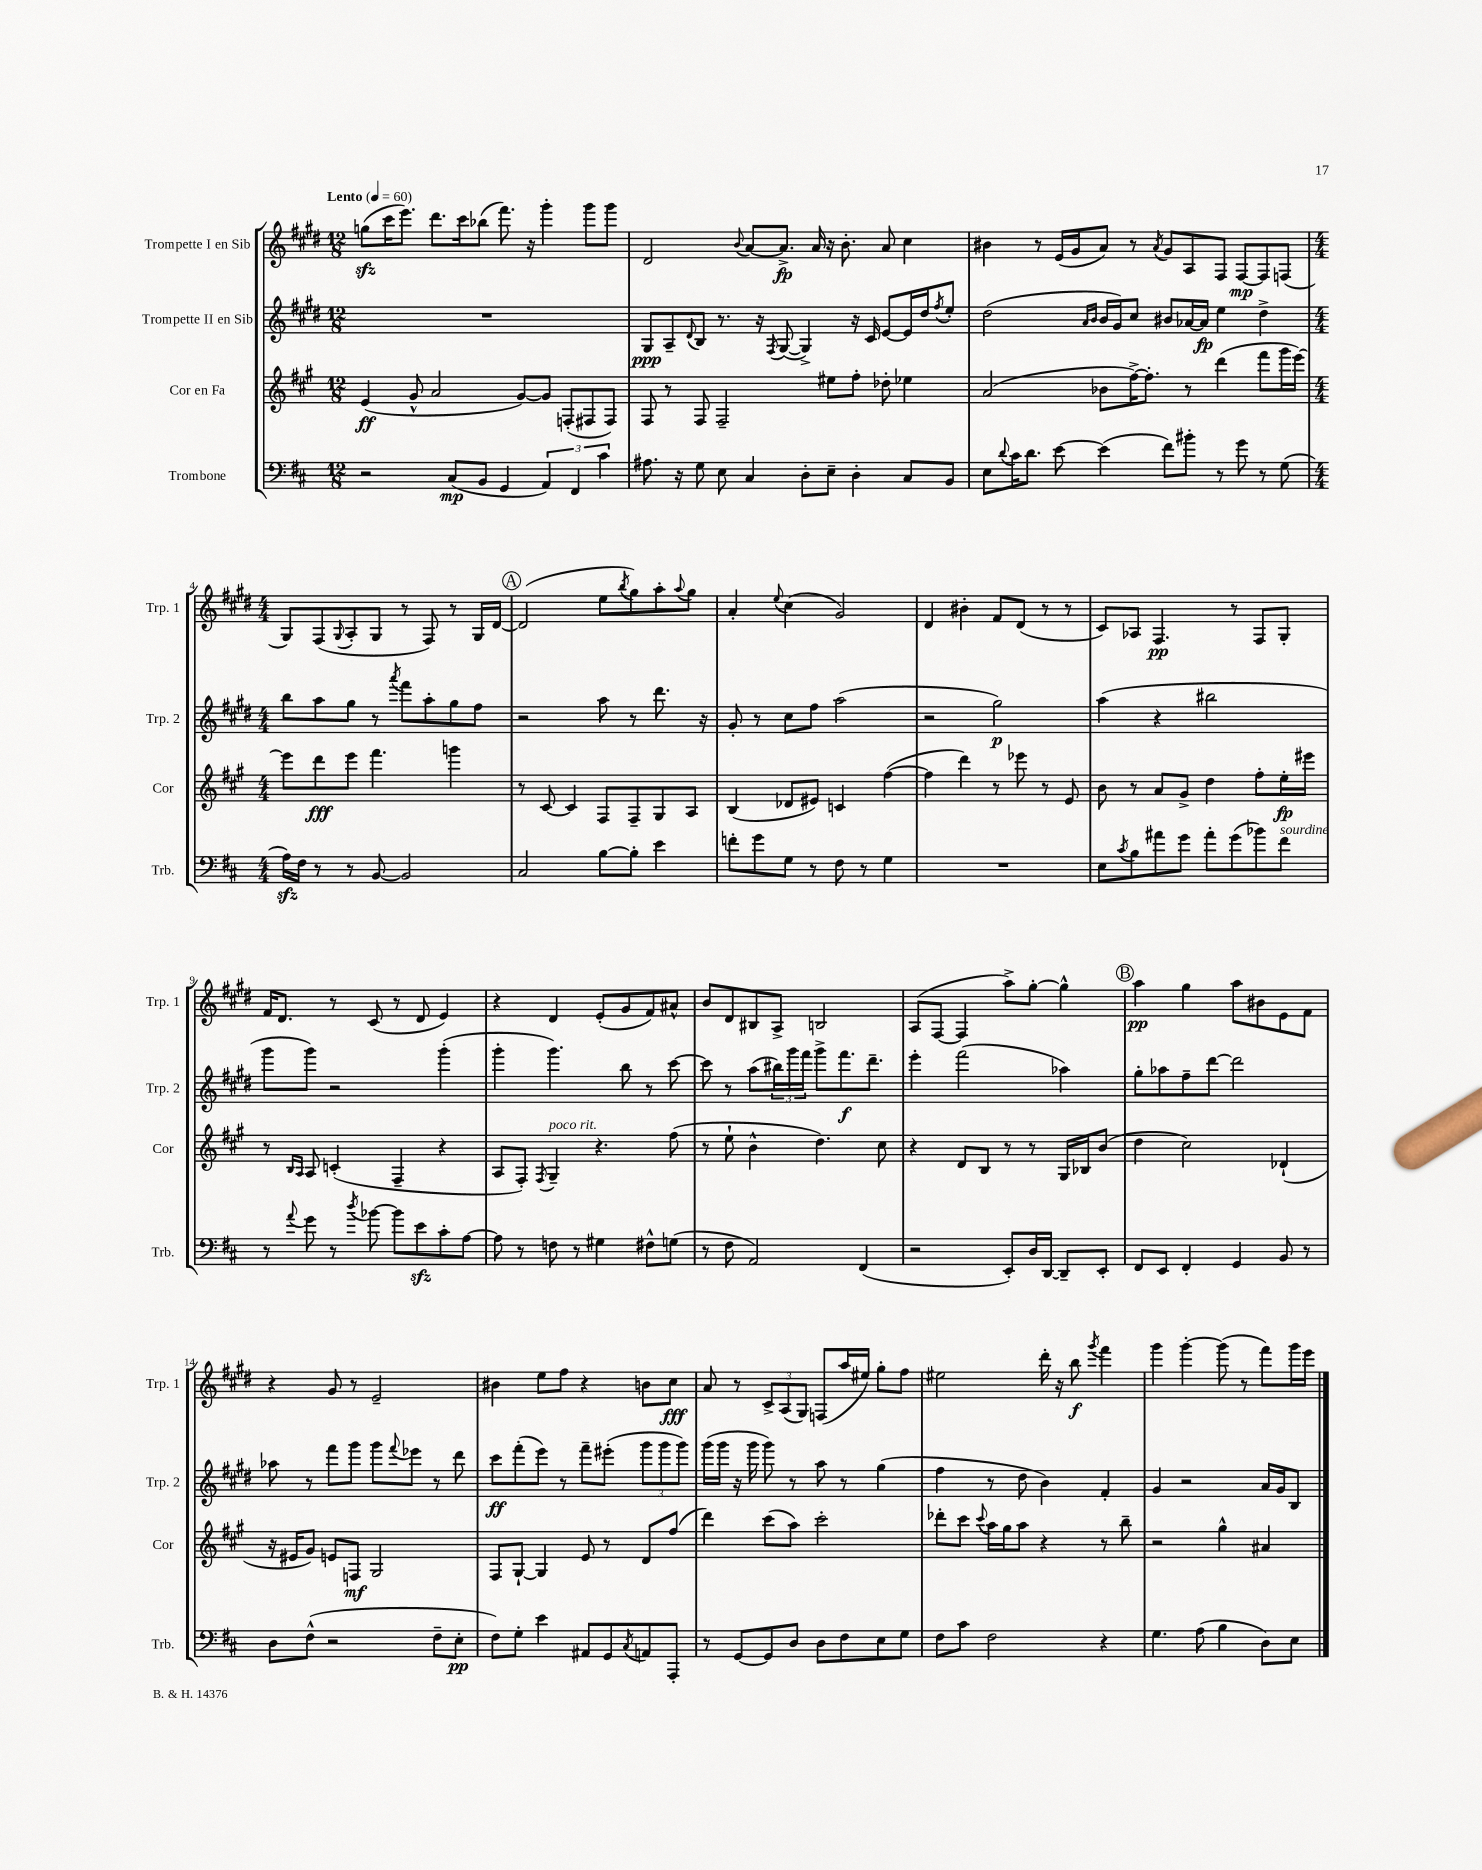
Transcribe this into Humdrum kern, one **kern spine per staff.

**kern	**dynam	**kern	**dynam	**kern	**dynam	**kern	**dynam
*part4	*part4	*part3	*part3	*part2	*part2	*part1	*part1
*staff4	*staff4	*staff3	*staff3	*staff2	*staff2	*staff1	*staff1
*I"Trombone	*	*I"Cor en Fa	*	*I"Trompette II en Sib	*	*I"Trompette I en Sib	*
*I'Trb.	*	*I'Cor	*	*I'Trp. 2	*	*I'Trp. 1	*
*clefF4	*	*clefG2	*	*clefG2	*	*clefG2	*
*k[f#c#]	*	*k[f#c#g#]	*	*k[f#c#g#d#]	*	*k[f#c#g#d#]	*
*M12/8	*	*M12/8	*	*M12/8	*	*M12/8	*
*MM60	*	*MM60	*	*MM60	*	*MM60	*
=1	=1	=1	=1	=1	=1	=1	=1
!	!	!	!	!	!	!LO:TX:a:B:t=Lento	!
2r	.	(4e/	ff	1.r	.	(8ggnzz\L	.
.	.	.	.	.	.	16ccc#\K	.
.	.	.	.	.	.	8.eee\J)	.
.	.	8g#^^/	.	.	.	.	.
.	.	2a/	.	.	.	8.ddd#\L	.
(8C#/L	mp	.	.	.	.	.	.
.	.	.	.	.	.	16ccc#\k	.
8BB/J	.	.	.	.	.	(8bb-X\J	.
4GG/	.	.	.	.	.	8.fff#\)	.
.	.	[8g#/L)	.	.	.	.	.
.	.	.	.	.	.	16r	.
6AA/)	.	8g#/J]	.	.	.	4ggg#'\	.
.	.	(8Fn'/L	.	.	.	.	.
6FF#/	.	.	.	.	.	.	.
.	.	8F#X/	.	.	.	8ggg#\L	.
6c#\	.	.	.	.	.	.	.
.	.	8F#/J)	.	.	.	8ggg#\J	.
=2	=2	=2	=2	=2	=2	=2	=2
8.A#X\	.	8F#/	.	8G#/L	ppp	2d#/	.
.	.	8r	.	8A~/	.	.	.
16r	.	.	.	.	.	.	.
.	.	.	.	8qqd#/	.	.	.
8G\	.	8F#/	.	8B/J	.	.	.
8E\	.	2F#~/	.	8.r	.	.	.
.	.	.	.	.	.	8qqb/	.
4C#/	.	.	.	.	.	[8a/L	.
.	.	.	.	16r	.	.	.
.	.	.	.	8qF#/	.	.	.
.	.	.	.	([8G#/	.	8.a^/J]	fp
8D'\L	.	.	.	4G#^/])	.	.	.
.	.	.	.	.	.	16a/	.
8E~\J	.	8ee#X\L	.	.	.	16r	.
.	.	.	.	.	.	8.b'\	.
4D'\	.	8ff#'\J	.	16r	.	.	.
.	.	.	.	16c#/	.	.	.
.	.	8dd-X'\	.	[8e/L	.	8a/	.
8C#/L	.	4ee-X\	.	16e/L]	.	4cc#\	.
.	.	.	.	16dd#/J	.	.	.
.	.	.	.	8qff#/	.	.	.
8BB/J	.	.	.	8ee'/J	.	.	.
=3	=3	=3	=3	=3	=3	=3	=3
8E\L	.	(2a/	.	(2dd#\	.	4b#X\	.
8qqd/	.	.	.	.	.	.	.
16c#\K	.	.	.	.	.	.	.
8.d\J	.	.	.	.	.	.	.
.	.	.	.	.	.	8r	.
[8e\	.	.	.	.	.	(16e/LL	.
.	.	.	.	.	.	16g#/J	.
.	.	.	.	16qqa/LL	.	.	.
.	.	.	.	16qqb/JJ	.	.	.
(4e\]	.	8b-X\L	.	16b/LL	.	8a/J)	.
.	.	.	.	16g#/J)	.	.	.
.	.	[16ff#^\K)	.	8cc#/J	.	8r	.
.	.	8.ff#'\J]	.	.	.	.	.
.	.	.	.	.	.	8qa/	.
8f#\L)	.	.	.	8b#X/L	.	8g#/L	.
8b#X'\J	.	8r	.	[16a-X/L	.	8A/	.
.	.	.	.	16a-/JJ]	fp	.	.
8r	.	(4ddd\	.	4ee\	.	8F#/J	.
8g\	.	.	.	.	.	[8F#/L	mp
8r	.	8fff#\L	.	4dd#^\	.	8F#/]	.
(8G\	.	16ggg#\L	.	.	.	(8Fn/J	.
.	.	[16eee\JJ)	.	.	.	.	.
!!LO:LB:g=z
=4	=4	=4	=4	=4	=4	=4	=4
*M4/4	*	*M4/4	*	*M4/4	*	*M4/4	*
16Azz\LL)	.	8eee\L]	.	8bb\L	.	8G#/L)	.
16F#\JJ	.	.	.	.	.	.	.
8r	.	8ddd\	fff	8aa\	.	(8F#/	.
.	.	.	.	.	.	8qqG#/	.
8r	.	8eee\J	.	8gg#\J	.	8A'/	.
[8BB/	.	4.fff#\	.	8r	.	8G#/J	.
.	.	.	.	8qaaa/	.	.	.
2BB/]	.	.	.	8fff#\L	.	8r	.
.	.	.	.	8aa'\	.	8F#/)	.
.	.	4gggn\	.	8gg#\	.	8r	.
.	.	.	.	8ff#\J	.	16G#/LL	.
.	.	.	.	.	.	[16d#/JJ	.
!!LO:REH:place=s1:t=A
=5	=5	=5	=5	=5	=5	=5	=5
2C#/	.	8r	.	2r	.	(2d#/]	.
.	.	[8c#/	.	.	.	.	.
.	.	4c#/]	.	.	.	.	.
[8B\L	.	8F#/L	.	8aa\	.	8ee\L	.
.	.	.	.	.	.	8qbb/	.
8B'\J]	.	8F#~/	.	8r	.	8gg#\)	.
4e\	.	8G#/	.	8.ddd#\	.	8aa'\	.
.	.	.	.	.	.	8qqaa/	.
.	.	8A/J	.	.	.	8gg#\J	.
.	.	.	.	16r	.	.	.
=6	=6	=6	=6	=6	=6	=6	=6
8fn'\L	.	(4B/	.	8g#'/	.	4a'/	.
8g\	.	.	.	8r	.	.	.
.	.	.	.	.	.	8qqee/	.
8G\J	.	8d-X/L	.	8cc#\L	.	(4cc#\	.
8r	.	8e#X/J)	.	8ff#\J	.	.	.
8F#\	.	4cn/	.	(2aa\	.	2g#/)	.
8r	.	.	.	.	.	.	.
4G\	.	([4ff#\	.	.	.	.	.
=7	=7	=7	=7	=7	=7	=7	=7
1r	.	4ff#\]	.	2r	.	4d#/	.
.	.	4ddd\)	.	.	.	4b#X'\	.
.	.	8r	.	2gg#\)	p	8f#/L	.
.	.	8eee-X\	.	.	.	(8d#/J	.
.	.	8r	.	.	.	8r	.
.	.	8e/	.	.	.	8r	.
=8	=8	=8	=8	=8	=8	=8	=8
8E\L	.	8b\	.	(4aa\	.	8c#/L)	.
8qc#/	.	.	.	.	.	.	.
8B\	.	8r	.	.	.	8A-X/J	.
8a#X\	.	8a/L	.	4r	.	4.F#/	pp
8g\J	.	8g#^/J	.	.	.	.	.
8a#'\L	.	4dd\	.	2bb#X\	.	.	.
(8g\	.	.	.	.	.	8r	.
8b-X\)	.	8ff#'\L	.	.	.	8F#/L	.
!LO:TX:a:i:t=sourdine	!	!	!	!	!	!	!
8f#\J	.	16ee'\L	fp	.	.	8G#'/J	.
.	.	16eee#X\JJ	.	.	.	.	.
!!LO:LB:g=z
=9	=9	=9	=9	=9	=9	=9	=9
8r	.	8r	.	8ggg#\L	.	16f#/KL	.
.	.	.	.	.	.	8.d#/J	.
.	.	16qqB/LL	.	.	.	.	.
8qqa/	.	16qqA/JJ	.	.	.	.	.
8g\	.	8A/	.	8ggg#\J)	.	.	.
8r	.	(4cn'/	.	2r	.	8r	.
8qdd/	.	.	.	.	.	.	.
[8b-X\	.	.	.	.	.	(8c#/	.
8b-\L]	.	4F#~/	.	.	.	8r	.
8ezz\	.	.	.	.	.	8d#/	.
8c#'\	.	4r	.	(4ggg#'\	.	4e/)	.
[8A\J	.	.	.	.	.	.	.
=10	=10	=10	=10	=10	=10	=10	=10
8A\]	.	8A/L	.	4ggg#'\	.	4r	.
8r	.	8F#'/J)	.	.	.	.	.
.	.	8qF#/	.	.	.	.	.
!	!	!LO:TX:a:i:t=poco rit.	!	!	!	!	!
8Fn\	.	4G#~/	.	4.ggg#\)	.	4d#/	.
8r	.	.	.	.	.	.	.
4G#X\	.	4.r	.	.	.	(8e'/L	.
.	.	.	.	8bb\	.	8g#/	.
8F#X^^\L	.	.	.	8r	.	8f#/)	.
(8Gn\J	.	(8ff#\	.	[8ccc#\	.	8a#X^^/J	.
=11	=11	=11	=11	=11	=11	=11	=11
8r	.	8r	.	8ccc#\]	.	8b/L	.
8F#\	.	8ee`\	.	8r	.	8d#/	.
2AA/)	.	4b^^\	.	(8aa\L	.	8B#X/	.
.	.	.	.	24bb#X\L)	.	8A^/J	.
.	.	.	.	24ggg#\	.	.	.
.	.	.	.	24fff#\JJ	.	.	.
.	.	4.dd\)	.	8ggg#^\L	.	2Bn/	.
.	.	.	.	8.fff#\	f	.	.
(4FF#/	.	.	.	.	.	.	.
.	.	.	.	8.ddd#~\J	.	.	.
.	.	8cc#\	.	.	.	.	.
=12	=12	=12	=12	=12	=12	=12	=12
2r	.	4r	.	4eee'\	.	(8A/L	.
.	.	.	.	.	.	[8F#/J	.
.	.	8d/L	.	(2fff#\	.	4F#/]	.
.	.	8B/J	.	.	.	.	.
8EE'/L)	.	8r	.	.	.	8aa^\L)	.
16D/L	.	8r	.	.	.	[8gg#'\J	.
[16DD/JJ	.	.	.	.	.	.	.
8DD~/L]	.	16G#/LL	.	4aa-X\)	.	4gg#^^\]	.
.	.	16B-X/J	.	.	.	.	.
8EE'/J	.	(8b/J	.	.	.	.	.
!!LO:REH:place=s1:t=B
=13	=13	=13	=13	=13	=13	=13	=13
8FF#/L	.	4dd\	.	8gg#'\L	.	4aa\	pp
8EE/J	.	.	.	8aa-X\	.	.	.
4FF#'/	.	2cc#\)	.	8ff#~\	.	4gg#\	.
.	.	.	.	[8ddd#\J	.	.	.
4GG/	.	.	.	2ddd#\]	.	8aa\L	.
.	.	.	.	.	.	8b#X\	.
8BB/	.	(4d-X`/	.	.	.	8e\	.
8r	.	.	.	.	.	8f#\J	.
!!LO:LB:g=z
=14	=14	=14	=14	=14	=14	=14	=14
8D\L	.	16r	.	8aa-X\	.	4r	.
.	.	16e#X/KL	.	.	.	.	.
(8F#^^\J	.	8g#/J)	.	8r	.	.	.
2r	.	8en/L	.	8fff#\L	.	8g#/	.
.	.	8Fn/J	mf	8ggg#\J	.	8r	.
.	.	2G#/	.	8ggg#\L	.	2e~/	.
.	.	.	.	8qqfff#/	.	.	.
.	.	.	.	8eee-X\J	.	.	.
8F#~\L	.	.	.	8r	.	.	.
8E'\J	pp	.	.	8ddd#\	.	.	.
=15	=15	=15	=15	=15	=15	=15	=15
8F#\L)	.	8F#/L	.	8ccc#\L	ff	4b#X\	.
8G'\J	.	[8G#`/J	.	(8fff#'\	.	.	.
4e\	.	4G#/]	.	8eee\J)	.	8ee\L	.
.	.	.	.	8r	.	8ff#\J	.
8AA#X/L	.	8e/	.	8fff#~\L	.	4r	.
8GG/	.	8r	.	(8eee#X'\J	.	.	.
8qC#/	.	.	.	.	.	.	.
8AAn/	.	8d/L	.	12ggg#\L	.	8bn\L	.
.	.	.	.	12ggg#\	.	.	.
8AAA'/J	.	(8ff#/J	.	.	.	8cc#\J	fff
.	.	.	.	12ggg#\J)	.	.	.
=16	=16	=16	=16	=16	=16	=16	=16
8r	.	4ddd\)	.	(16ggg#\LL	.	8a/	.
.	.	.	.	16ggg#\JJ	.	.	.
[8GG/L	.	.	.	16r	.	8r	.
.	.	.	.	16ggg#\	.	.	.
8GG/]	.	(8ccc#\L	.	8ggg#\)	.	12c#^/L	.
.	.	.	.	.	.	(12A/	.
8D/J	.	8aa\J)	.	8r	.	.	.
.	.	.	.	.	.	12G#/J)	.
8D\L	.	2ccc#'\	.	8aa\	.	(8Fn/L	.
8F#\	.	.	.	8r	.	16aa/L	.
.	.	.	.	.	.	16ee#X/JJ)	.
8E\	.	.	.	(4gg#\	.	8gg#'\L	.
8G\J	.	.	.	.	.	8ff#\J	.
=17	=17	=17	=17	=17	=17	=17	=17
8F#\L	.	8ddd-X'\L	.	4ff#\	.	2ee#X\	.
8c#\J	.	8ccc#\J	.	.	.	.	.
.	.	8qqccc#/	.	.	.	.	.
2F#\	.	16aa\LL	.	8r	.	.	.
.	.	16gg#\J	.	.	.	.	.
.	.	8aa\J	.	8dd#\	.	.	.
.	.	4r	.	4b\)	.	16ddd#'\	.
.	.	.	.	.	.	16r	.
.	.	.	.	.	.	8bb\	f
.	.	.	.	.	.	8qggg#/	.
4r	.	8r	.	4f#'/	.	4fff#\	.
.	.	8bb~\	.	.	.	.	.
=18	=18	=18	=18	=18	=18	=18	=18
4.G\	.	2r	.	4g#/	.	4ggg#\	.
.	.	.	.	2r	.	[4ggg#'\	.
(8A\	.	.	.	.	.	.	.
4B\	.	4gg#^^\	.	.	.	(8ggg#\]	.
.	.	.	.	.	.	8r	.
8D\L)	.	4a#X/	.	16a/LL	.	8fff#\L)	.
.	.	.	.	16g#/J	.	.	.
8E\J	.	.	.	8B/J	.	16ggg#\L	.
.	.	.	.	.	.	16eee\JJ	.
==	==	==	==	==	==	==	==
*-	*-	*-	*-	*-	*-	*-	*-
